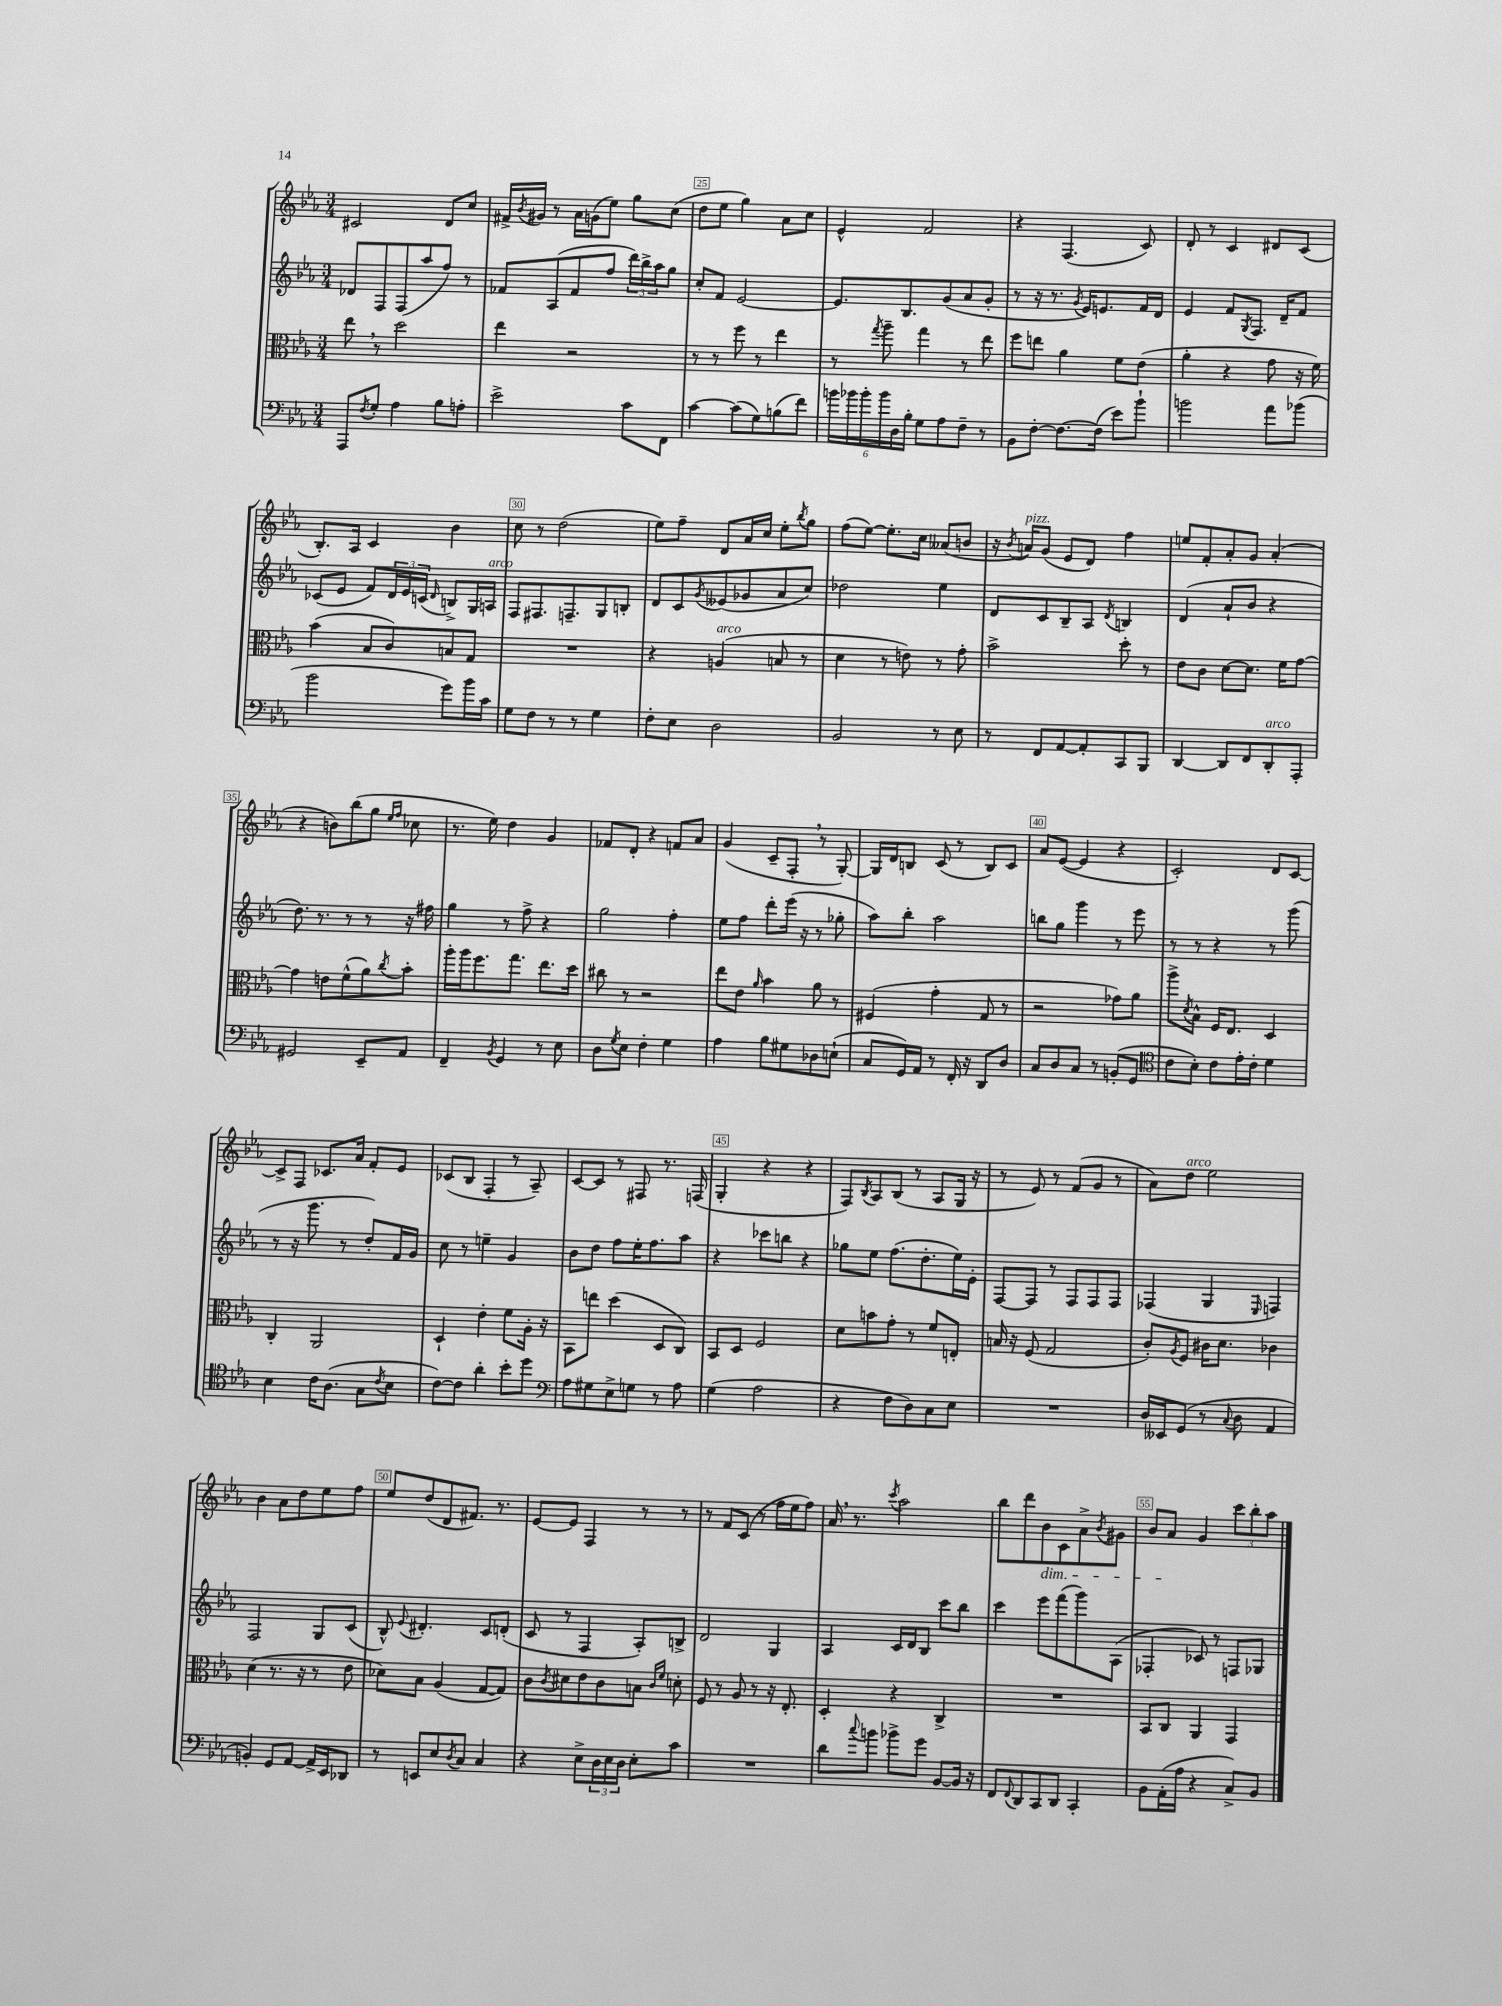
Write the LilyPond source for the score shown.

<<
\new StaffGroup <<
\new Staff = "s0" {
    \clef treble \key ees \major \numericTimeSignature \time 3/4
    cis'2 d'8 c''8 |
    fis'16-> \acciaccatura { bes'8 } gis'16 r8 aes'16 g'16( ees''8) g''8 c''8( |
    d''8 ees''8 g''4) aes'8 c''8 |
    ees'4-^ f'2 |
    r4 f4.( c'8) |
    d'8-. r8 c'4 dis'8 c'8( |
    bes8.-.) aes16 c'4 bes'4 |
    c''8 r8 d''2( |
    ees''8) f''8-- d'8 aes'16 c''16 ees''8-. \acciaccatura { bes''8 } g''8 |
    f''8( ees''8~) ees''8.-. c''16 aeses'8( b'8 |
    r16 \acciaccatura { bes'8 } a'16^\markup { \italic "pizz." }) g'8( ees'8 d'8) f''4 |
    e''8 f'8-. aes'8-. g'8 aes'4-.( |
    r4 b'8) bes''8( g''8 \grace { ees''16 f''16 } ces''8 |
    r8. ees''16) d''4 g'4 |
    fes'8 d'8-. r4 f'8 aes'8 |
    g'4( c'8-- f8-. \breathe r8 g8~-.) |
    g16 d'16 b8 c'8( r8 b8) c'8 |
    aes'8 ees'8~( ees'4 r4 |
    c'2-.) d'8 c'8~ |
    c'8-> f8 ces'8. aes'16 f'8-. ees'8 |
    ces'8( bes8 f4-. r8 aes8--) |
    c'8~ c'8 r8 fis8 r8. f16( |
    g4-. r4 r4 |
    f8) \acciaccatura { bes8 } aes8 bes8( r8 aes8 g16 r16 |
    r8 ees'8) r8 f'8( g'8 r8 |
    aes'8) d''8^\markup { \italic "arco" } ees''2 |
    bes'4 aes'8 d''8 ees''8 f''8 |
    ees''8 d''8( d'8 fis'8.) r8. |
    ees'8~ ees'8 f4 r8 r8 |
    r8 f'8 c'8( r8 f''16 ees''16 f''8) |
    aes'16 \breathe r8. \acciaccatura { c'''8 } aes''2 |
    bes''8 d'''8 bes'8\dim c'8 aes'8-> \acciaccatura { bes'8 } gis'8 |
    bes'8 aes'8\! g'4 \tuplet 3/2 { c'''8 bes''8-. aes''8 } \bar "|." |
}
\new Staff = "s1" {
    \clef treble \key ees \major \numericTimeSignature \time 3/4
    des'8 f8 f8( aes''8 f''8) r8 |
    fes'8 aes8( fes'8 f''8 \tuplet 3/2 { d'''16) bes''16-> aes''16 } g''8 |
    c''8-. f'8 ees'2~ |
    ees'8. bes8. g'8( aes'8 g'8-. |
    r8 r16 r8. \acciaccatura { g'8 } ees'16) e'8. f'16 d'16 |
    ees'4 f'8 \acciaccatura { g8 } f8. d'16-- f'8 |
    ces'8( ees'8 f'8) \tuplet 3/2 { d'16 ees'16 c'16( } \grace { d'16 } b8->) g16 a16^\markup { \italic "arco" } |
    f8 fis8. f8.-- g8 b8-. |
    d'8 c'8 \acciaccatura { g'8 } eeses'8( ges'8 aes'8 c''8) |
    des''2 ees''4 |
    d'8 c'8 bes8-- aes8 \acciaccatura { d'8 } b4 |
    d'4( aes'8-! bes'8 r4 |
    d''8.) r8. r8 r8 r16 fis''16 |
    g''4 r8 f''8-> r4 |
    g''2 f''4-. |
    ees''8 f''8 d'''8-. ees'''16( r16 r8 ges''8-. |
    aes''8) bes''8-. aes''2 |
    b''8 g''8 g'''4 r8 ees'''8 |
    r8 r8 r4 r8 g'''8( |
    r8 r16 g'''8. r8 d''8-.) f'16 g'16 |
    c''8 r8 e''4-- g'4 |
    bes'8 d''8 f''8 ees''16-. f''8. aes''8 |
    r4 ces'''8 b''8 r4 |
    ges''8 ees''8 f''8.( d''8.-. ees''16) ees'16-. |
    f8~ f8 r8 f8 f8 f8 |
    fes4( g4 \grace { ees16 } f4) |
    f2 g8 c'8( |
    bes8-^) \appoggiatura { ees'8 } dis'4.-. c'8 d'8-.( |
    c'8 r8 f4 aes8-.) b8-> |
    d'2 g4 |
    aes4 c'16 d'16 bes8 c'''8 bes''8 |
    c'''4 ees'''8 f'''8( g'''8) aes8( |
    fes4-. ces'8) r8 f8 ges8 \bar "|." |
}
\new Staff = "s2" {
    \clef alto \key ees \major \numericTimeSignature \time 3/4
    ees''8 \breathe r8 d''2 |
    ees''4 r2 |
    r8 r8 f''8 r8 ees''4 |
    r8 \acciaccatura { g''8 } aes''8-- g''4 r8 ees''8 |
    f''8 e''8 aes'4 f'8 ees'8( |
    aes'4-. r4 g'8 r16 f'16) |
    bes'4( bes8 c'8) b8 g8 |
    R2. |
    r4 a4^\markup { \italic "arco" }( b8 r8 |
    d'4 r8 e'8) r8 g'8-. |
    bes'2-> d''8-. r8 |
    ees'8 c'8 d'8~ d'8. f'16 g'8~ |
    g'4 e'8 f'8-^( aes'8) \acciaccatura { c''8 } bes'8-. |
    aes''16-. aes''16 f''8. g''8. ees''8. d''16 |
    cis''8 r8 r2 |
    ees''8 ees'8 \grace { aes'16 } bes'4 aes'8 r8 |
    fis4( g'4-. g8 r8 |
    r2 ges'8) aes'8 |
    aes''8-> \acciaccatura { d'8 } bes8-^ f16 ees8. d4 |
    c4-. aes,2 |
    d4-! ees'4-. f'8 aes16-. r16 |
    bes,8 e''8 d''4( d8 c8) |
    bes,8 d8 f2 |
    d'8 b'8 g'8-. r8 f'8 e8-. |
    b16 r16 f8( g2 |
    c'8-.) \acciaccatura { aes8 } f8 cis'16 d'8. ces'4 |
    d'4( r8. r16 r8 ees'8 |
    des'8) bes8 aes4( g8~ g8) |
    c'8 \acciaccatura { c'8 } dis'8 ees'8 c'8 b8 \grace { c'16 f'16 } d'8-. |
    f8 r8 aes8 r8 r16 ees8.-. |
    d4-. r4 c4-> |
    R2. |
    bes,8 c8 aes,4 g,4 \bar "|." |
}
\new Staff = "s3" {
    \clef bass \key ees \major \numericTimeSignature \time 3/4
    aes,,8 \acciaccatura { f8 } g8-. aes4 bes8 a8-. |
    ees'2-> c'8 f,8 |
    c'4~ c'8( g8) b8( f'8) |
    \tuplet 6/4 { b'16 bes'16 bes'16-. bes'16 d16 bes16-. } g8 aes8 f8-- r8 |
    bes,8 f8~-. f8.~ f16( ees'8) bes'8-! |
    b'2 aes'8 bes'8( |
    bes'2 g'8) bes'16 c'16 |
    g8 f8 r8 r8 g4 |
    f8-. ees8 d2 |
    bes,2 r8 ees8 |
    r8 f,8 aes,8~ aes,8-. c,8 bes,,8 |
    d,4~ d,8 f,8 d,8-.^\markup { \italic "arco" } aes,,8-. |
    gis,2 ees,8-- aes,8 |
    f,4-- \acciaccatura { bes,8 } g,4 r8 ees8 |
    d8 \acciaccatura { g8 } ees8 f4-. g4 |
    aes4 bes8 gis8 des8 e8-!( |
    c8 g,16) aes,16 r8 f,16-. r16 d,8 d8 |
    c8 d8 c8 r8 b,8-.( g,8 |
    \clef tenor c'8 bes8-.) c'8 ees'16-. c'16-. d'4 |
    bes4 c'16 aes8.( g8 \acciaccatura { c'8 } bes8 |
    c'8~) c'8 aes'4-. bes'8-. d''8 |
    \clef bass aes8 gis8 ees8-> g8 r8 aes8 |
    g4( aes2 |
    r4 f8 d8) c8 ees8 |
    R2. |
    d16 eeses,16 g,8( r8 \appoggiatura { c8 } d8 aes,4 |
    b,4-.) g,8 aes,8~ aes,16-> ees,16 des,8 |
    r8 e,8 ees8 \acciaccatura { d8 } c8 c4 |
    r4 ees8-> \tuplet 3/2 { d16 ees16 d16 } ees8-. c'8 |
    R2. |
    d'8 \appoggiatura { c''8 } b'8 bes'8-> g'8 bes,8~ bes,16 r16 |
    f,8 \appoggiatura { f,8 } d,8 c,8 d,8 c,4-. |
    bes,8 aes,16-.( aes16 r4 c8->) bes,8 \bar "|." |
}
>>
>>
\layout { \context { \Score currentBarNumber = #23 \override BarNumber.break-visibility = ##(#f #t #t) barNumberVisibility = #(every-nth-bar-number-visible 5) \override BarNumber.stencil = #(make-stencil-boxer 0.1 0.3 ly:text-interface::print) } }
